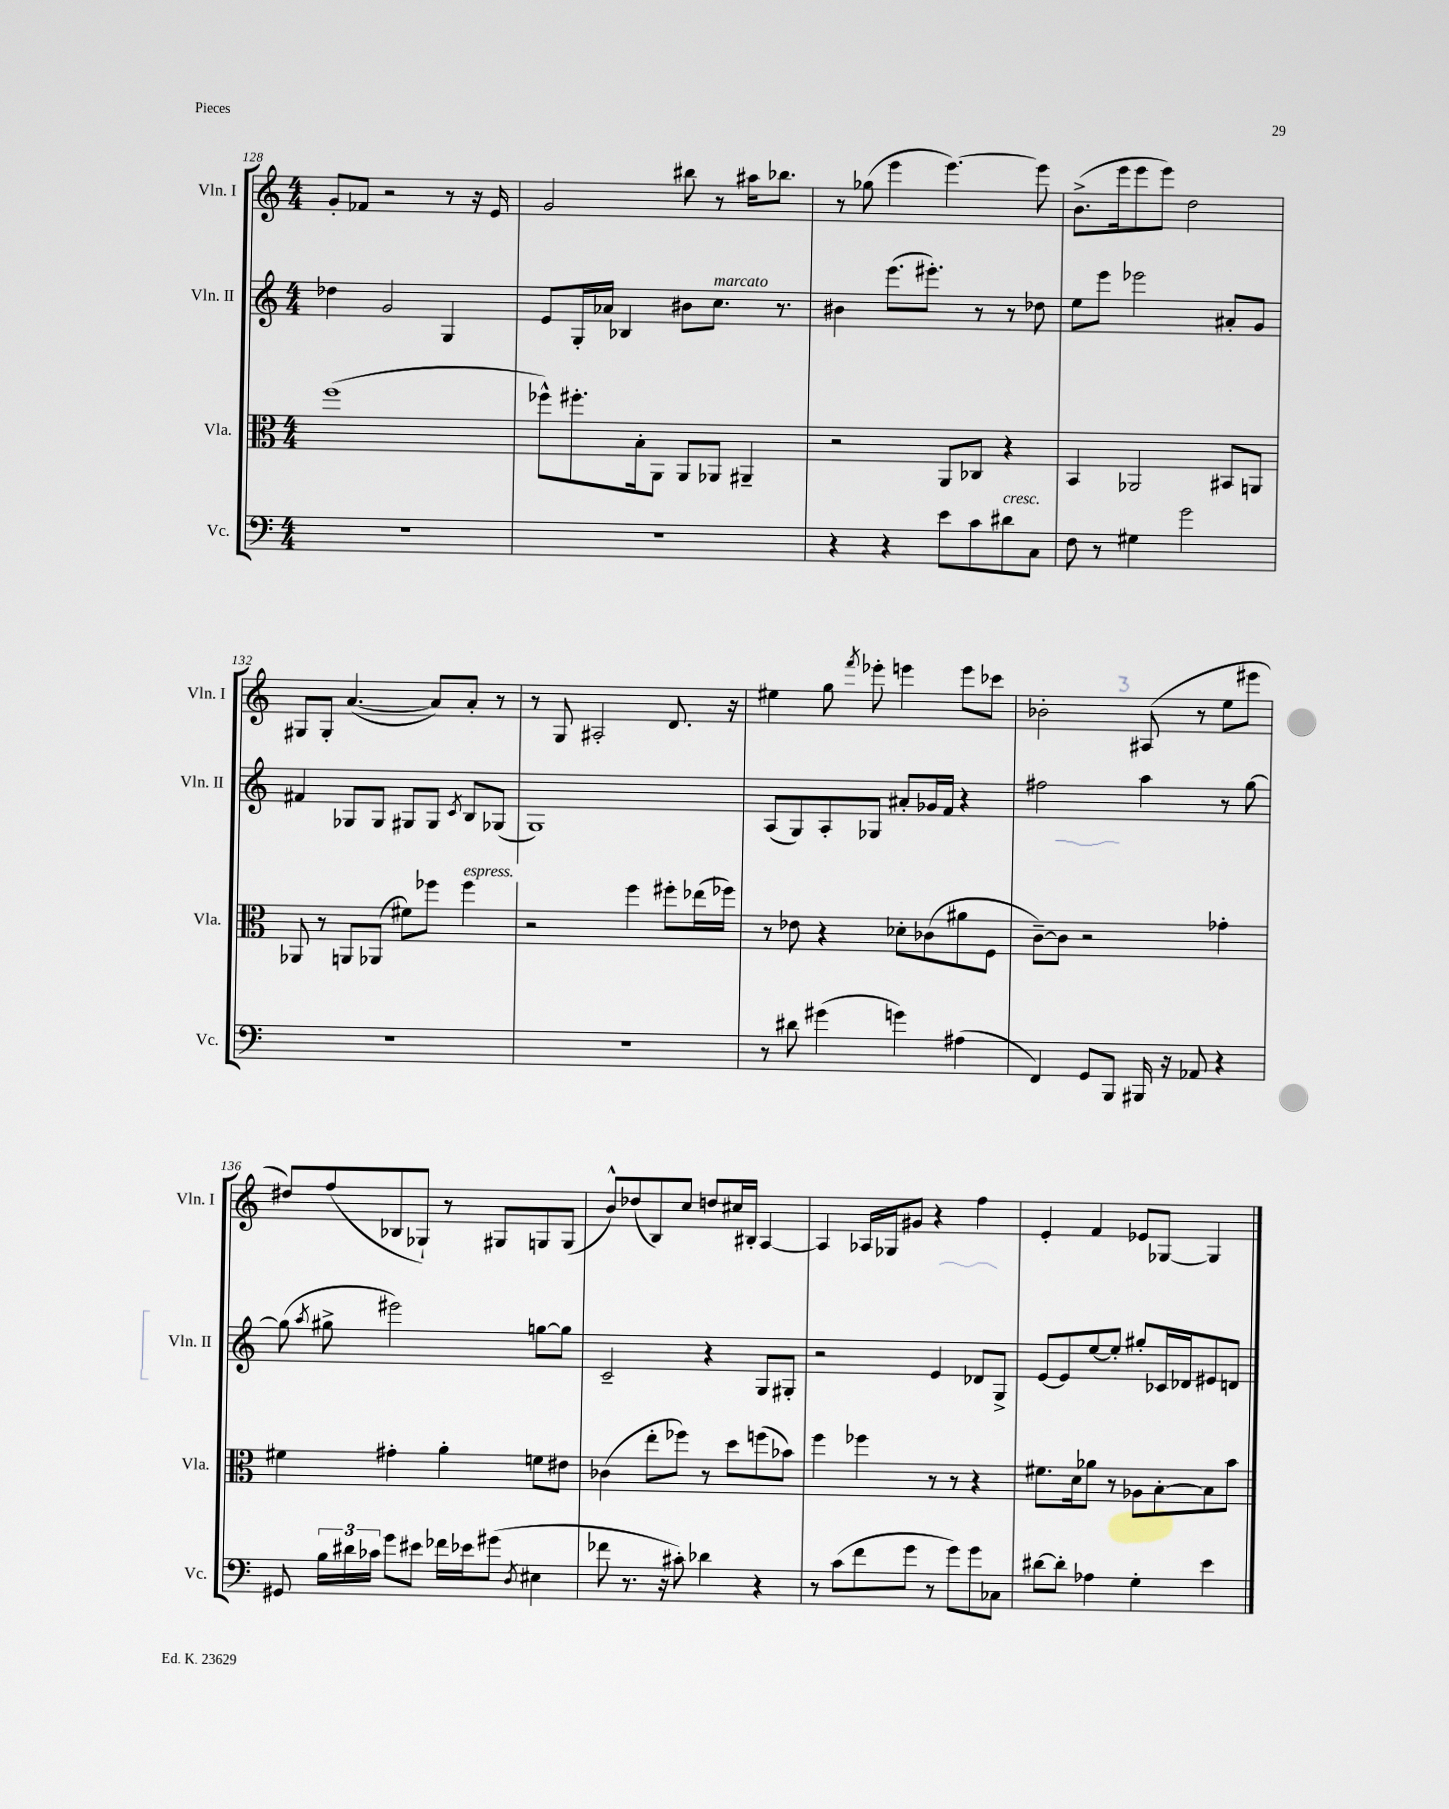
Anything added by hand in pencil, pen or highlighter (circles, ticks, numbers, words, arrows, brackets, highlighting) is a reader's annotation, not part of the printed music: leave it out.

**kern	**kern	**kern	**kern
*part4	*part3	*part2	*part1
*staff4	*staff3	*staff2	*staff1
*I"Vc.	*I"Vla.	*I"Vln. II	*I"Vln. I
*I'Vc.	*I'Vla.	*I'Vln. II	*I'Vln. I
*clefF4	*clefC3	*clefG2	*clefG2
*k[]	*k[]	*k[]	*k[]
*M4/4	*M4/4	*M4/4	*M4/4
=128	=128	=128	=128
1r	(1ff	4dd-X\	8g'/L
.	.	.	8f-X/J
.	.	2g/	2r
.	.	4G/	8r
.	.	.	16r
.	.	.	16e/
=129	=129	=129	=129
1r	8ff-X^^\L)	8e/L	2g/
.	8.ff#X'\	16G'/L	.
.	.	16a-X/JJ	.
.	.	4B-X/	.
.	16B'\k	.	.
.	8AA\J	.	.
.	8AA/L	8b#X\L	8bb#X\
!	!	!LO:TX:a:i:t=marcato	!
.	8AA-X/J	8.cc\J	8r
.	4AA#X~/	.	16aa#X\KL
.	.	8.r	8.bb-X\J
=130	=130	=130	=130
4r	2r	4b#X\	8r
.	.	.	(8gg-X\
4r	.	(8.eee\L	4eee\
.	.	8.eee#X'\J)	.
8e\L	8AA/L	.	[4.eee\)
8c\	8C-X/J	8r	.
!LO:TX:a:i:t=cresc.	!	!	!
8d#X\	4r	8r	.
8C\J	.	8dd-X\	8eee\]
=131	=131	=131	=131
8F\	4BB/	8ee\L	(8.b^\L
8r	.	8eee\J	.
.	.	.	16eee\k
4G#X\	2AA-X/	2eee-X\	8eee\
.	.	.	8eee\J)
2g\	.	.	2dd\
.	8BB#X/L	8a#X'/L	.
.	8AAn/J	8g/J	.
!!LO:LB:g=z
=132	=132	=132	=132
1r	8AA-X/	4f#X/	8G#X/L
.	8r	.	8G#'/J
.	8AAn/L	8G-X/L	([4.a/
.	(8AA-X/J	8G-/J	.
.	8f#X\L)	8G#X/L	.
.	8ff-X\J	8G#/J	8a/L])
.	.	8qc/	.
!	!LO:TX:a:i:t=espress.	!	!
.	4ff-\	8B/L	8a'/J
.	.	(8G-X/J	8r
=133	=133	=133	=133
1r	2r	1G)	8r
.	.	.	8G/
.	.	.	2A#X'/
.	4ff\	.	.
.	8ff#X'\L	.	8.d/
.	(16ee-X\L	.	.
.	16ff-X\JJ)	.	16r
=134	=134	=134	=134
8r	8r	(8A/L	4ee#X\
8d#X\	8e-X\	8G/)	.
(4g#X\	4r	8A'/	8gg\
.	.	.	8qfff/
.	.	8G-X/J	8eee-X'\
4gn\)	8d-X'\L	8a#X'/L	4eeen\
.	(8c-X\	16g-X/L	.
.	.	16f/JJ	.
(4A#X\	8a#X\	4r	8eee\L
.	8F\J	.	8ccc-X\J
=135	=135	=135	=135
4FF/)	[8c~\L)	2ff#X\	2b-X'\
.	8c\J]	.	.
8GG/L	2r	.	.
8BBB/J	.	.	.
16BBB#X/	.	4aa\	(8A#X/
16r	.	.	.
8AA-X/	.	.	8r
4r	4g-X'\	8r	8ee\L
.	.	[8gg\	8eee#X\J
!!LO:LB:g=z
=136	=136	=136	=136
8GG#X/	4f#X\	(8gg\]	8dd#X/L)
.	.	8qaa/	.
24B\LL	.	8gg#X^\	(8ff/
24d#X\	.	.	.
24c-X\JJ	.	.	.
8g\L	4g#X'\	2eee#X\)	8B-X/
8e#X\J	.	.	8G-X`/J)
16f-X\LL	4a'\	.	8r
16e-X\J	.	.	.
(8g#X\J	.	.	8G#X/L
8qD/	.	.	.
4E#X\	8fn\L	[8ggn\L	8Gn/
.	8e#X\J	8gg\J]	(8G/J
=137	=137	=137	=137
8f-X\	(4c-X\	2c~/	8b^^/L)
8.r	.	.	(8dd-X/
.	8ee'\L	.	8B/)
16r	.	.	.
8c#X'\)	8ff-X\J)	.	8cc/J
4d-X\	8r	4r	8ddn/L
.	8dd\L	.	16cc#X/L
.	.	.	16B#X'/JJ
4r	(8ffn\	8G/L	[4A/
.	8b-X\J)	8G#X'/J	.
=138	=138	=138	=138
8r	4ff\	2r	4A/]
(8c\L	.	.	.
8f\	4ff-X\	.	16A-X/LL
.	.	.	16G-X/J
8g\J	.	.	8g#X/J
8r	8r	4e/	4r
8g\L)	8r	.	.
8g\	4r	8d-X/L	4ff\
8C-X\J	.	8G^/J	.
=139	=139	=139	=139
[8d#X\L	8.f#X\L	[8e/L	4e'/
8d#'\J]	.	8e/]	.
.	16d\k	.	.
4A-X\	8a-X\J	[8ee/	4f/
.	8r	8ee'/J]	.
4G'\	8A-X\L	8gg#X'/L	8e-X/L
.	[8B'\	16c-X/L	[8G-X/J
.	.	16d-X/J	.
4e\	8B\]	8e#X/	4G-/]
.	8b\J	8dn/J	.
==	==	==	==
*-	*-	*-	*-
